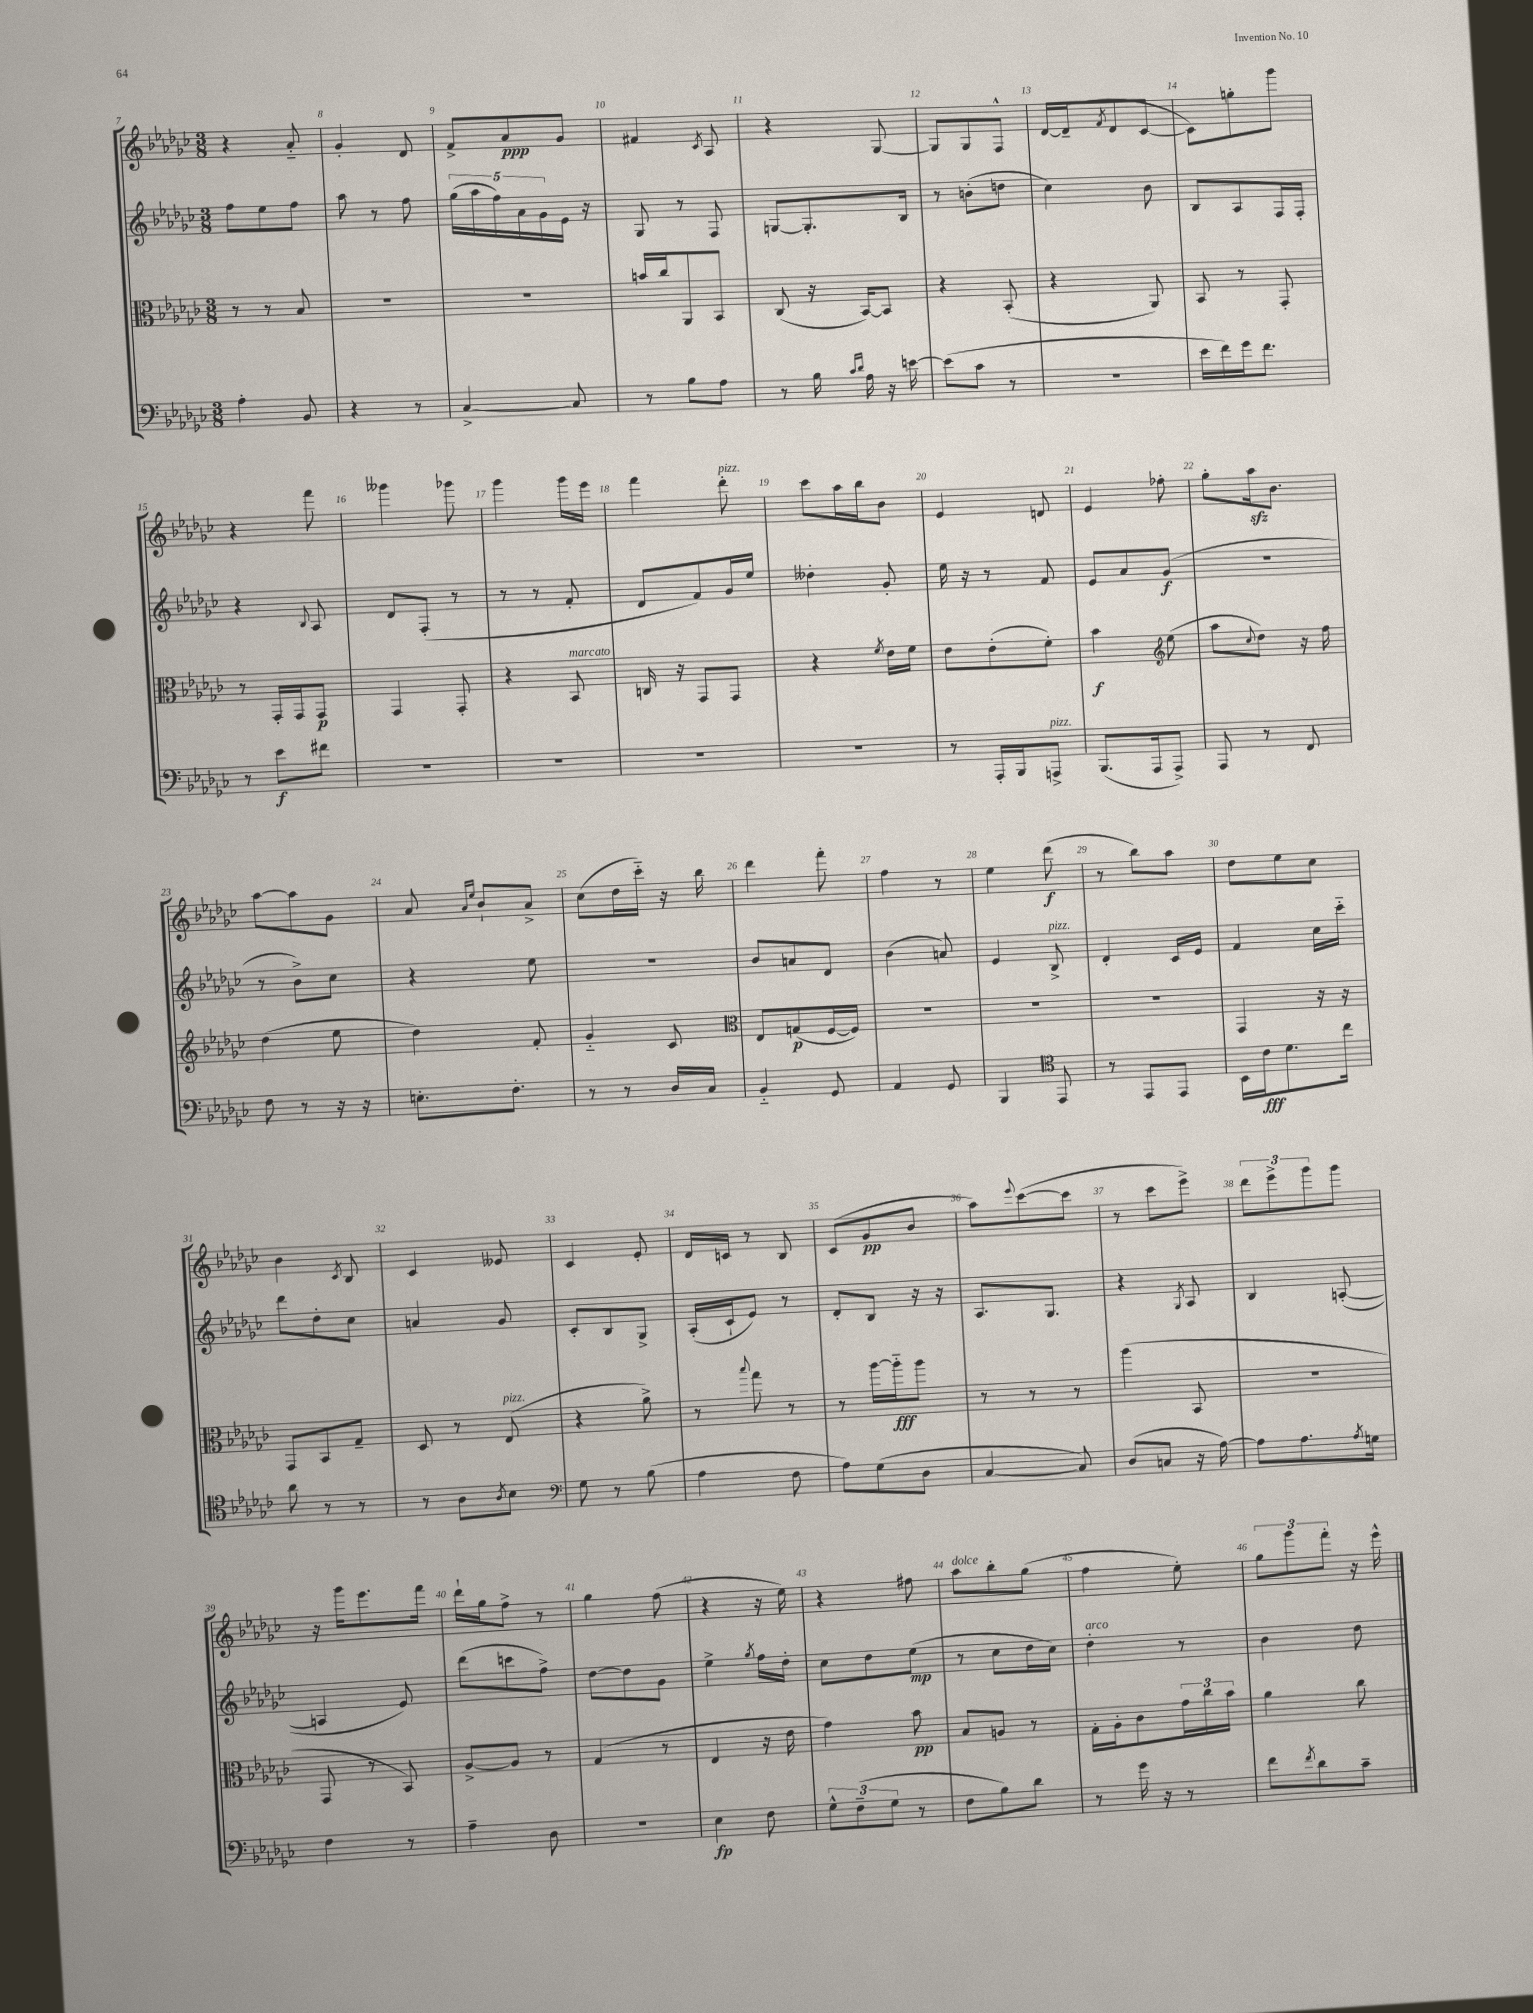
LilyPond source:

<<
\new StaffGroup <<
\new Staff = "s0" {
    \clef treble \key ges \major \numericTimeSignature \time 3/8
    r4 aes'8-_ |
    ges'4-. des'8 |
    f'8-> aes'8\ppp ges'8 |
    fis'4 \acciaccatura { ces'8 } aes8 |
    r4 ges8~ |
    ges8 ges8 f8-^ |
    des'16~ des'16--( \acciaccatura { f'8 } des'8 ces'8~ |
    ces'8) g''8-. ges'''8 |
    r4 f'''8 |
    geses'''4 ges'''8 |
    ges'''4 ges'''16 ees'''16 |
    f'''4 des'''8-.^\markup { \italic "pizz." } |
    ces'''8 aes''16 bes''16 bes'8 |
    ees'4 d'8 |
    ees'4 fes''8-. |
    ges''8-. aes''16\sfz bes'8. |
    aes''8~ aes''8 ges'8 |
    aes'8 \grace { aes'16 ees''16 } bes'8-! aes'8-> |
    ces''8( des''16 ces'''16-_) r16 bes''16 |
    des'''4 f'''8-. |
    f''4 r8 |
    ees''4 des'''8\f( |
    r8 bes''8) aes''8 |
    des''8 ees''8 ces''8 |
    bes'4 \acciaccatura { ces'8 } bes8 |
    ces'4 eeses'8 |
    ces'4 ees'8-. |
    des'16 c'16 r8 bes8 |
    ces'8( ges'8\pp bes'8 |
    aes''8) \appoggiatura { ees'''8 } ces'''8~( ces'''8 |
    r8 ces'''8 ees'''8->) |
    \tuplet 3/2 { des'''8 ees'''8-> ges'''8 } ges'''8 |
    r16 ges'''16 ees'''8. f'''16 |
    des'''16-! ges''16 f''8-> r8 |
    ges''4 f''8( |
    r4 r16 ees''16) |
    r4 fis''8 |
    aes''8^\markup { \italic "dolce" } bes''8-. ges''8( |
    f''4 ees''8-.) |
    \tuplet 3/2 { ges''8 ges'''8 f'''8-. } r16 ees'''16-^ \bar "|." |
}
\new Staff = "s1" {
    \clef treble \key ges \major \numericTimeSignature \time 3/8
    f''8 ees''8 f''8 |
    aes''8 r8 f''8 |
    \tuplet 5/4 { ges''16( aes''16 f''16) aes'16 ges'16 } ees'16 r16 |
    ges8 r8 f8 |
    g8~ g8.-. bes16 |
    r8 b'8-.( d''8 |
    ces''4) bes'8 |
    bes8 aes8 f16 f16-. |
    r4 \appoggiatura { bes8 } aes8 |
    des'8 f8-.( r8 |
    r8 r8 f'8-. |
    des'8 f'8) ges'16 ees''16 |
    deses''4-. ges'8-. |
    ees''16 r16 r8 f'8 |
    ees'8 aes'8 ges'8\f( |
    R4. |
    r8 bes'8->) ces''8 |
    r4 ees''8 |
    R4. |
    bes'8 a'8 des'8 |
    bes'4( a'8) |
    ees'4 bes8->^\markup { \italic "pizz." } |
    des'4-. ces'16 ees'16 |
    f'4 ces''16 ces'''16-_ |
    des'''8 des''8-. ces''8 |
    a'4 ges'8 |
    ces'8-. bes8 ges8-> |
    aes16-.( ces'16-! ees'8) r8 |
    des'8-. bes8 r16 r16 |
    aes8. ges8. |
    r4 \acciaccatura { ges8 } aes8 |
    bes4 a8~-.( |
    a4 ees'8) |
    des'''8( c'''8 f''8->) |
    des''8~ des''8 ges'8 |
    ees''4-> \acciaccatura { ges''8 } f''16 des''16-. |
    ces''8 des''8 ees''8\mp( |
    r8 ces''8 des''16 ces''16) |
    des''4-.^\markup { \italic "arco" } r8 |
    bes'4 des''8 \bar "|." |
}
\new Staff = "s2" {
    \clef alto \key ges \major \numericTimeSignature \time 3/8
    r8 r8 bes8 |
    R4. |
    R4. |
    b'16 ces''16 aes,8 bes,8 |
    ces8( r16 bes,16~) bes,8 |
    r4 bes,8-.( |
    r4 aes,8) |
    bes,8 r8 ges,8-. |
    r8 ges,16-. ges,16 ges,8\p |
    ges,4 ges,8-. |
    r4 bes,8^\markup { \italic "marcato" } |
    c16 r16 ges,8 ges,8 |
    r4 \acciaccatura { f'8 } ees'16 f'16 |
    ees'8 ees'8-.( f'8-.) |
    bes'4\f \clef treble ees''8( |
    aes''8 \appoggiatura { ces''8 } des''8) r16 f''16 |
    des''4( ees''8 |
    des''4) f'8-. |
    ges'4-_ ces'8 |
    \clef alto ees8 g8\p( f16~ f16) |
    R4. |
    R4. |
    R4. |
    ges,4 r16 r16 |
    ges,8 bes,8 ges8-- |
    des8 r8 ees8^\markup { \italic "pizz." }( |
    r4 aes'8->) |
    r8 \appoggiatura { bes''8 } ges''8 r8 |
    r8 aes''16~ aes''16-_\fff aes''8 |
    r8 r8 r8 |
    aes''4( bes,8 |
    R4. |
    ges,8 r8 bes,8) |
    aes8~-> aes8 r8 |
    ges4( r8 |
    ees4 r16 ees'16 |
    ges'4) bes'8\pp |
    bes8 a8 r8 |
    ges16-. aes16-. ces'8 \tuplet 3/2 { ges'16 ces''16 bes'16 } |
    aes'4 ces''8 \bar "|." |
}
\new Staff = "s3" {
    \clef bass \key ges \major \numericTimeSignature \time 3/8
    aes4-. bes,8 |
    r4 r8 |
    ces4~-> ces8 |
    r8 bes8 aes8 |
    r8 bes16 \grace { ces'16 des'16 } aes16 r16 e'16~ |
    e'8( ces'8 r8 |
    R4. |
    ees'16 f'16) ges'16 f'8. |
    r8 ees'8\f fis'8 |
    R4. |
    R4. |
    R4. |
    R4. |
    r8 aes,,16-. bes,,16 a,,8->^\markup { \italic "pizz." } |
    bes,,8.( aes,,16 aes,,8->) |
    aes,,8 r8 f,8 |
    f8 r8 r16 r16 |
    e8.-. f8.-. |
    r8 r8 des16 ces16 |
    bes,4-_ ges,8 |
    aes,4 ges,8 |
    bes,,4 \clef tenor ees,8 |
    r8 ees,8 ees,8 |
    bes,16 ces'16\fff des'8. ces''16 |
    aes'8 r8 r8 |
    r8 aes8 \acciaccatura { aes8 } bes8 |
    \clef bass ges8 r8 bes8( |
    aes4 f8 |
    aes8) ges8( des8 |
    ces4~ ces8) |
    des8( c8 r16 aes16~) |
    aes8 aes8. \acciaccatura { aes8 } g16 |
    f4 r8 |
    aes4-- des8 |
    r4. |
    ees4\fp f8 |
    \tuplet 3/2 { ges8-^ f8--( ges8 } r8 |
    f8 bes8) des'8 |
    r8 ges'16 r16 r8 |
    f'8 \acciaccatura { f'8 } des'8 ces'8-- \bar "|." |
}
>>
>>
\layout { \context { \Score currentBarNumber = #7 \override BarNumber.break-visibility = ##(#f #t #t) barNumberVisibility = #all-bar-numbers-visible } }
